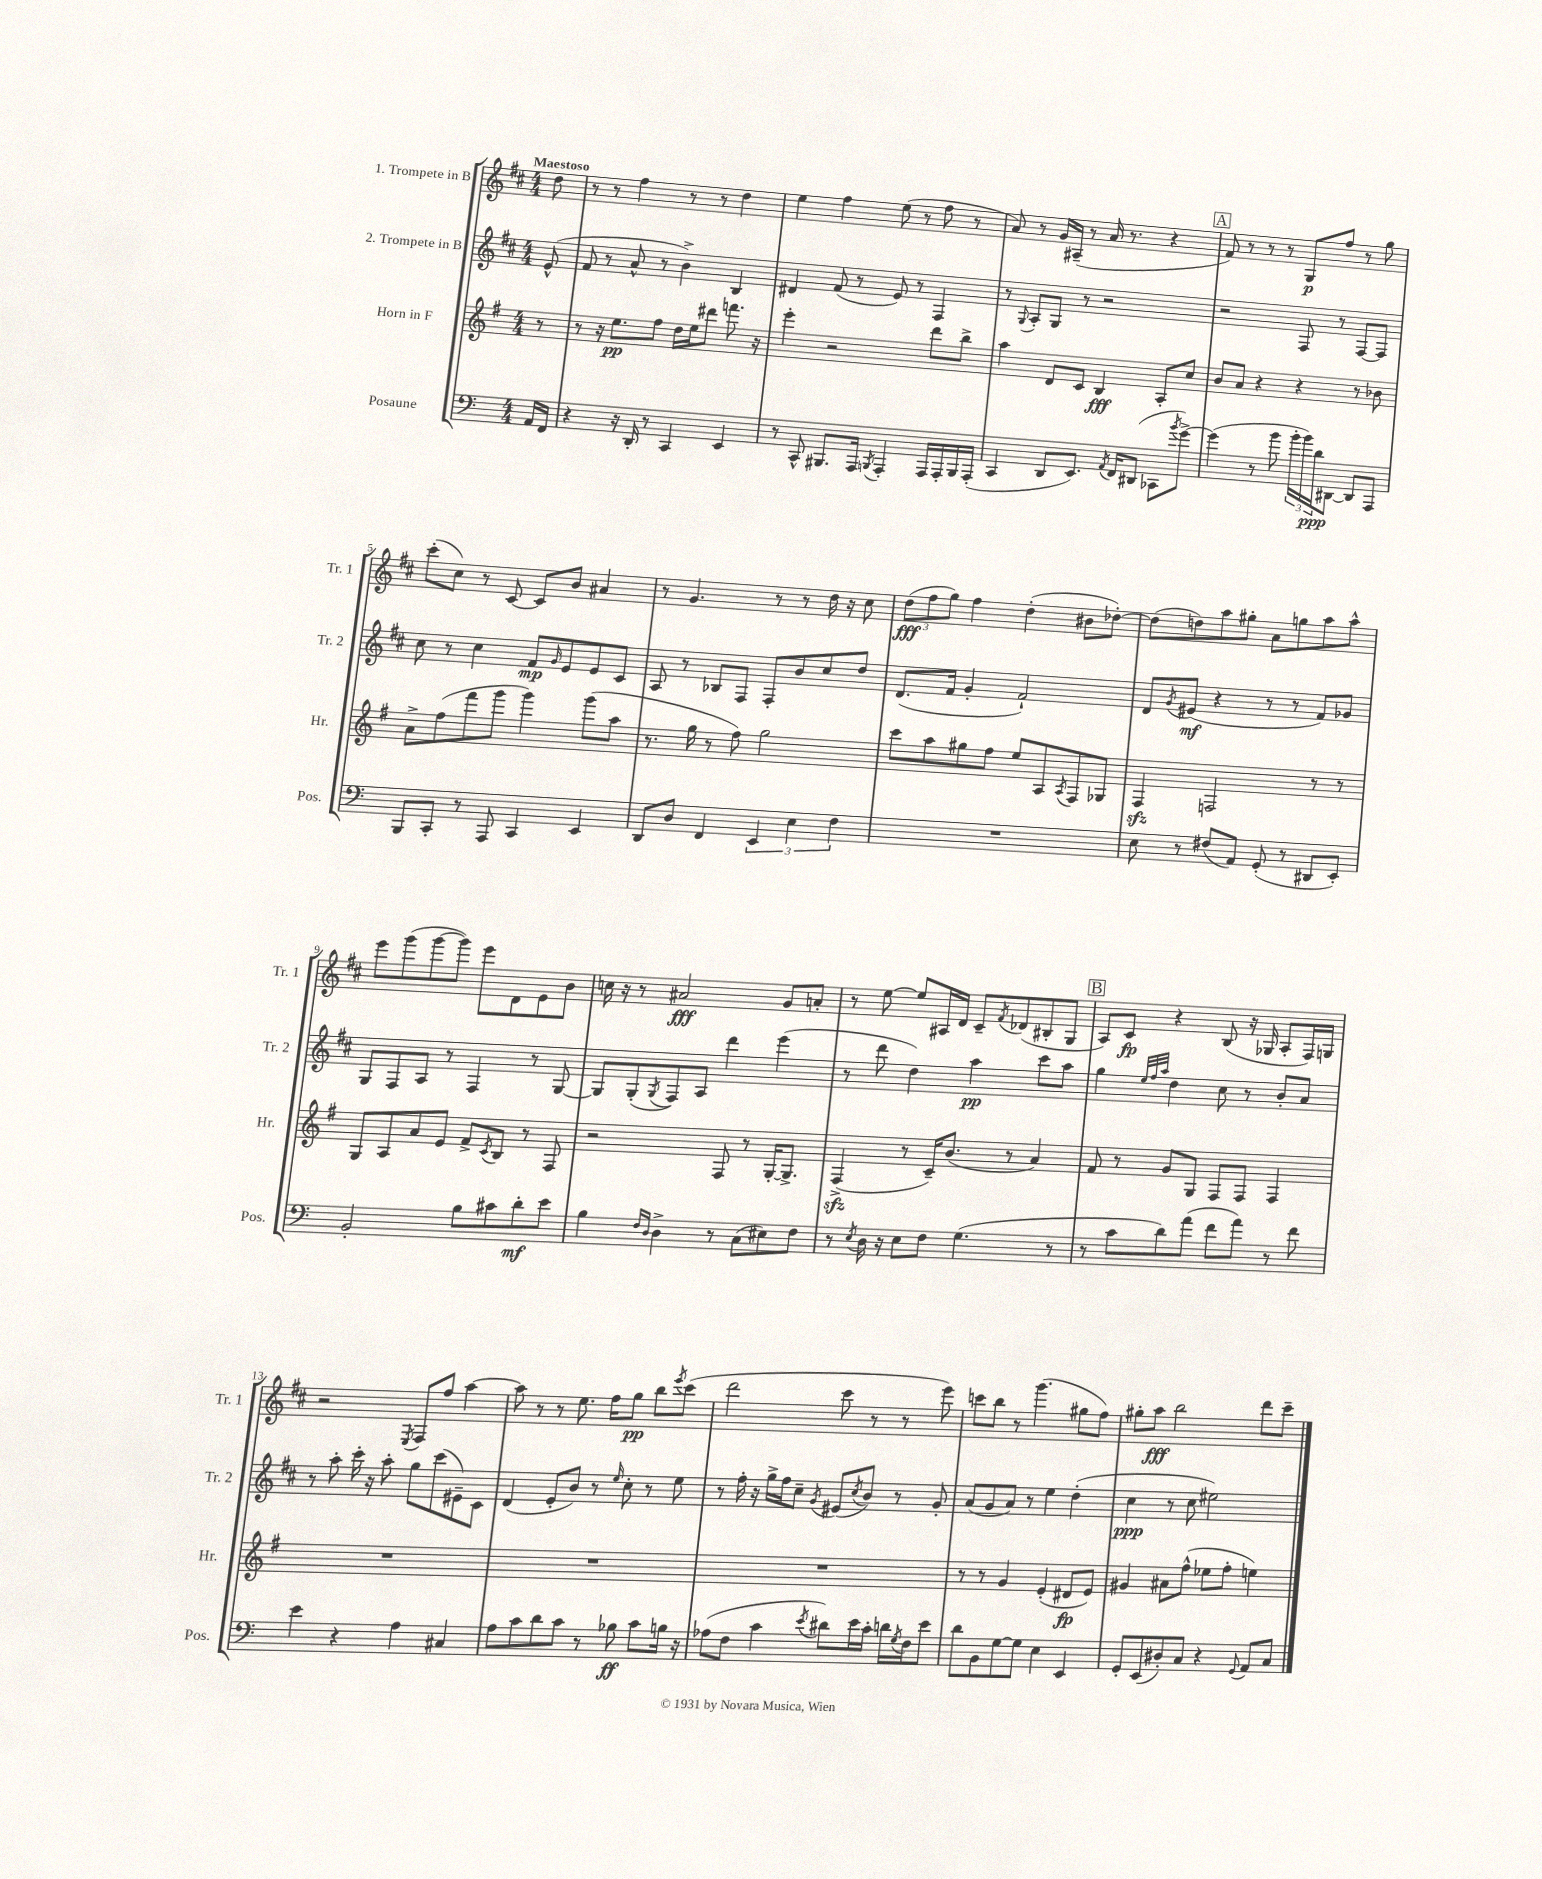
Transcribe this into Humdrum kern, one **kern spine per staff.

**kern	**dynam	**kern	**dynam	**kern	**dynam	**kern	**dynam
*part4	*part4	*part3	*part3	*part2	*part2	*part1	*part1
*staff4	*staff4	*staff3	*staff3	*staff2	*staff2	*staff1	*staff1
*I"Posaune	*	*I"Horn in F	*	*I"2. Trompete in B	*	*I"1. Trompete in B	*
*I'Pos.	*	*I'Hr.	*	*I'Tr. 2	*	*I'Tr. 1	*
*clefF4	*	*clefG2	*	*clefG2	*	*clefG2	*
*k[]	*	*k[f#]	*	*k[f#c#]	*	*k[f#c#]	*
*M4/4	*	*M4/4	*	*M4/4	*	*M4/4	*
=	=	=	=	=	=	=	=
!	!	!	!	!	!	!LO:TX:a:B:t=Maestoso	!
16AA/LL	.	8r	.	(8e^^/	.	8dd\	.
16FF/JJ	.	.	.	.	.	.	.
=1	=1	=1	=1	=1	=1	=1	=1
4r	.	8r	.	8f#/	.	8r	.
.	.	16r	.	8r	.	8r	.
.	.	8.ee\L	pp	.	.	.	.
16r	.	.	.	8a^^/	.	4ff#\	.
16DD'/	.	.	.	.	.	.	.
8r	.	8ff#\J	.	8r	.	.	.
4CC/	.	16dd\LL	.	4b^\)	.	8r	.
.	.	16ee\J	.	.	.	.	.
.	.	8ddd#X\J	.	.	.	8r	.
4EE/	.	8.fffn\	.	4B/	.	4dd\	.
.	.	16r	.	.	.	.	.
=2	=2	=2	=2	=2	=2	=2	=2
8r	.	4eee'\	.	4d#X/	.	4ee\	.
8CC^^/	.	.	.	.	.	.	.
8.BBB#X/L	.	2r	.	(8f#/	.	4ff#\	.
.	.	.	.	8r	.	.	.
16AAA/Jk	.	.	.	.	.	.	.
8qBBBn/	.	.	.	.	.	.	.
4AAA'/	.	.	.	8e/)	.	(8ee\	.
.	.	.	.	8r	.	8r	.
16AAA/LL	.	8ddd\L	.	4F#/	.	8ff#\	.
16AAA'/	.	.	.	.	.	.	.
16BBB/	.	8bb^\J	.	.	.	8r	.
(16AAA'/JJ	.	.	.	.	.	.	.
=3	=3	=3	=3	=3	=3	=3	=3
4CC/	.	4aa\	.	8r	.	8a/)	.
.	.	.	.	8qqG/	.	.	.
.	.	.	.	8A'/L	.	8r	.
8DD/L	.	8d/L	.	8G/J	.	16g/LL	.
.	.	.	.	.	.	(16A#X~/JJ	.
8.EE/J)	.	8c/J	.	8r	.	8r	.
.	.	4B/	fff	2r	.	16a/	.
8qAA/	.	.	.	.	.	.	.
16FF/KL	.	.	.	.	.	8.r	.
(8DD#X/J	.	.	.	.	.	.	.
8CC-X\L	.	8A'/L	.	.	.	4r	.
8qb/	.	.	.	.	.	.	.
[8g^\J)	.	8cc/J	.	.	.	.	.
!!LO:REH:place=s1:t=A
=4	=4	=4	=4	=4	=4	=4	=4
(4g\]	.	8b/L	.	2r	.	8f#/)	.
.	.	8a/J	.	.	.	8r	.
8r	.	4r	.	.	.	8r	.
8b\	.	.	.	.	.	8r	.
24b'\LL	.	4r	.	8F#/	.	8G/L	p
24b\)	.	.	.	.	.	.	.
24d\J	ppp	.	.	.	.	.	.
[8DD#X\J	.	.	.	8r	.	8ff#/J	.
8DD#/L]	.	8r	.	[8F#/L	.	8r	.
8AAA/J	.	8b-X\	.	8F#/J]	.	8gg\	.
!!LO:LB:g=z
=5	=5	=5	=5	=5	=5	=5	=5
8BBB/L	.	8a^\L	.	8cc#\	.	(8ccc#'\L	.
8CC'/J	.	(8ff#\	.	8r	.	8cc#\J)	.
8r	.	8fff#\	.	4cc#\	.	8r	.
8AAA/	.	8ggg\J	.	.	.	[8c#/	.
4CC/	.	4ggg\)	.	8f#/L	mp	8c#/L]	.
.	.	.	.	16qqg/	.	.	.
.	.	.	.	8e/	.	8b/J	.
4EE/	.	(8ggg\L	.	8e/	.	4a#X/	.
.	.	8aa\J	.	8c#/J	.	.	.
=6	=6	=6	=6	=6	=6	=6	=6
8DD/L	.	8.r	.	8A/	.	8r	.
8D/J	.	.	.	8r	.	4.g/	.
.	.	16gg\	.	.	.	.	.
4FF/	.	8r	.	8B-X/L	.	.	.
.	.	8ff#\)	.	8F#/J	.	.	.
6EE/	.	2gg\	.	8F#'/L	.	8r	.
.	.	.	.	8b/	.	8r	.
6E\	.	.	.	.	.	.	.
.	.	.	.	8cc#/	.	16dd\	.
.	.	.	.	.	.	16r	.
6F\	.	.	.	.	.	.	.
.	.	.	.	8dd/J	.	8cc#\	.
=7	=7	=7	=7	=7	=7	=7	=7
1r	.	8ccc\L	.	(8.d/L	.	(12dd\L	fff
.	.	.	.	.	.	12ff#\	.
.	.	8aa\	.	.	.	.	.
.	.	.	.	.	.	12gg\J)	.
.	.	.	.	16f#/Jk	.	.	.
.	.	8gg#X\	.	4g'/	.	4ff#\	.
.	.	8ff#\J	.	.	.	.	.
.	.	8ee/L	.	2f#`/)	.	(4dd'\	.
.	.	8A/	.	.	.	.	.
.	.	8qA/	.	.	.	.	.
.	.	8F#/	.	.	.	8b#X\L	.
.	.	8G-X/J	.	.	.	[8dd-X'\J)	.
=8	=8	=8	=8	=8	=8	=8	=8
8E\	.	4F#zz/	.	8d/L	.	(8dd-\L]	.
.	.	.	.	8qg/	.	.	.
8r	.	.	.	(8e#X/J	mf	8ddn\)	.
(8F#X/L	.	2Fn/	.	4r	.	8aa\	.
8AA/J)	.	.	.	.	.	8gg#X'\J	.
(8GG'/	.	.	.	8r	.	8a\L	.
8r	.	.	.	8r	.	8ggn\	.
8DD#X/L	.	8r	.	8f#/L)	.	8aa\	.
8EE'/J)	.	8r	.	8g-X/J	.	8aa^^\J	.
!!LO:LB:g=z
=9	=9	=9	=9	=9	=9	=9	=9
2BB'/	.	8G/L	.	8G/L	.	8eee\L	.
.	.	8A/	.	8F#/	.	(8ggg\	.
.	.	8a/	.	8A/J	.	[8ggg\	.
.	.	8e/J	.	8r	.	8ggg\J])	.
8B\L	.	8f#^/L	.	4F#/	.	8eee\L	.
.	.	8qc/	.	.	.	.	.
8c#X\	.	8B/J	.	.	.	8d\	.
8d'\	mf	8r	.	8r	.	8e\	.
8e\J	.	8F#/	.	[8G/	.	8b\J	.
=10	=10	=10	=10	=10	=10	=10	=10
4B\	.	2r	.	8G/L]	.	16ccn\	.
.	.	.	.	.	.	16r	.
.	.	.	.	(8G'/	.	8r	.
16qqF/LL	.	.	.	.	.	.	.
16qqD/JJ	.	.	.	8qG/	.	.	.
4D^\	.	.	.	8F#/)	.	2a#X/	fff
.	.	.	.	8A/J	.	.	.
8r	.	8F#/	.	4ddd\	.	.	.
(8C\L	.	8r	.	.	.	.	.
8E#X\)	.	[16G'/KL	.	(4eee\	.	8g/L	.
.	.	8.G^/J]	.	.	.	.	.
8F\J	.	.	.	.	.	8an'/J	.
=11	=11	=11	=11	=11	=11	=11	=11
8r	.	(4F#zz^/	.	8r	.	8r	.
8qE/	.	.	.	.	.	.	.
16D\	.	.	.	8ddd\	.	[8ee\	.
16r	.	.	.	.	.	.	.
8E\L	.	8r	.	4dd\)	.	8ee/L]	.
8F\J	.	16c~/KL)	.	.	.	16A#X/L	.
.	.	(8.b/J	.	.	.	16d/JJ	.
(4.G\	.	.	.	4aa\	pp	8c#~/L	.
.	.	.	.	.	.	8qf#/	.
.	.	8r	.	.	.	(8d-X/	.
.	.	4a/)	.	8ccc#\L	.	8B#X'/	.
8r	.	.	.	8aa\J	.	8G/J	.
!!LO:REH:place=s1:t=B
=12	=12	=12	=12	=12	=12	=12	=12
8r	.	8f#/	.	4gg\	.	8A/L)	.
8c\L	.	8r	.	.	.	8c#/J	fp
.	.	.	.	32qqee/LLL	.	.	.
.	.	.	.	32qqff#/	.	.	.
.	.	.	.	32qqaa/JJJ	.	.	.
8d\)	.	8g/L	.	4dd\	.	4r	.
(8a\J	.	8G/J	.	.	.	.	.
8f\L	.	8F#/L	.	8cc#\	.	(8B/	.
8a\J)	.	8F#/J	.	8r	.	16r	.
.	.	.	.	.	.	16G-X/	.
8r	.	4F#/	.	8b'/L	.	8A'/L	.
8f\	.	.	.	8a/J	.	16F#/L)	.
.	.	.	.	.	.	16Gn/JJ	.
!!LO:LB:g=z
=13	=13	=13	=13	=13	=13	=13	=13
4e\	.	1r	.	8r	.	2r	.
.	.	.	.	8aa'\	.	.	.
4r	.	.	.	16ccc#'\	.	.	.
.	.	.	.	16r	.	.	.
.	.	.	.	8aa'\	.	.	.
.	.	.	.	.	.	8qE/	.
4A\	.	.	.	8gg\L	.	8F#/L	.
.	.	.	.	(8ccc#\	.	8ff#/J	.
4C#X/	.	.	.	8e#X~\)	.	[4aa\	.
.	.	.	.	8c#\J	.	.	.
=14	=14	=14	=14	=14	=14	=14	=14
8A\L	.	1r	.	(4d/	.	8aa\]	.
8c\	.	.	.	.	.	8r	.
8d\	.	.	.	8e'/L	.	8r	.
8c\J	.	.	.	8b/J)	.	8.ee\	.
8r	.	.	.	8r	.	.	.
.	.	.	.	.	.	16ff#\KL	.
.	.	.	.	16qqee/	.	.	.
8B-X\	ff	.	.	8cc#'\	.	8gg\J	pp
8c\L	.	.	.	8r	.	8bb\L	.
.	.	.	.	.	.	8qeee/	.
16Bn\Jk	.	.	.	8ee\	.	(8ccc#\J	.
16r	.	.	.	.	.	.	.
=15	=15	=15	=15	=15	=15	=15	=15
(8A-X\L	.	1r	.	8r	.	2ddd\	.
8F\J	.	.	.	16ff#'\	.	.	.
.	.	.	.	16r	.	.	.
4c\	.	.	.	16gg^\LL	.	.	.
.	.	.	.	16ff#\J	.	.	.
.	.	.	.	8cc#~\J	.	.	.
8qe/	.	.	.	8qg/	.	.	.
8d#X\L)	.	.	.	(8e#X/L	.	8ccc#\	.
.	.	.	.	8qcc#/	.	.	.
16e\L	.	.	.	8b/J)	.	8r	.
16c'\JJ	.	.	.	.	.	.	.
16dn\LL	.	.	.	8r	.	8r	.
8qG/	.	.	.	.	.	.	.
16F\J	.	.	.	.	.	.	.
8e\J	.	.	.	8g'/	.	8eee\)	.
=16	=16	=16	=16	=16	=16	=16	=16
8d\L	.	8r	.	(8a/L	.	8cccn\L	.
8BB\	.	8r	.	8g/	.	8bb\J	.
[8G\	.	4g/	.	8a/J)	.	8r	.
8G\J]	.	.	.	8r	.	(4.ggg\	.
4E\	.	(4e'/	.	4ee\	.	.	.
4EE/	.	8d#X/L	fp	(4dd'\	.	8gg#X\L	.
.	.	8e/J)	.	.	.	8ff#\J)	.
=17	=17	=17	=17	=17	=17	=17	=17
8GG'/L	.	4g#X/	.	4cc#\	ppp	8gg#X'\L	.
(8EE/	.	.	.	.	.	8aa\J	fff
8D#X'/)	.	8a#X\L	.	8r	.	2bb\	.
8C/J	.	(8ff#^^\J	.	8cc#\	.	.	.
4r	.	8ee-X\L	.	2ee#X\)	.	.	.
.	.	8ff#'\J	.	.	.	.	.
8qqGG/	.	.	.	.	.	.	.
8AA/L	.	4een\)	.	.	.	8ddd\L	.
8C/J	.	.	.	.	.	8ccc#~\J	.
==	==	==	==	==	==	==	==
*-	*-	*-	*-	*-	*-	*-	*-
